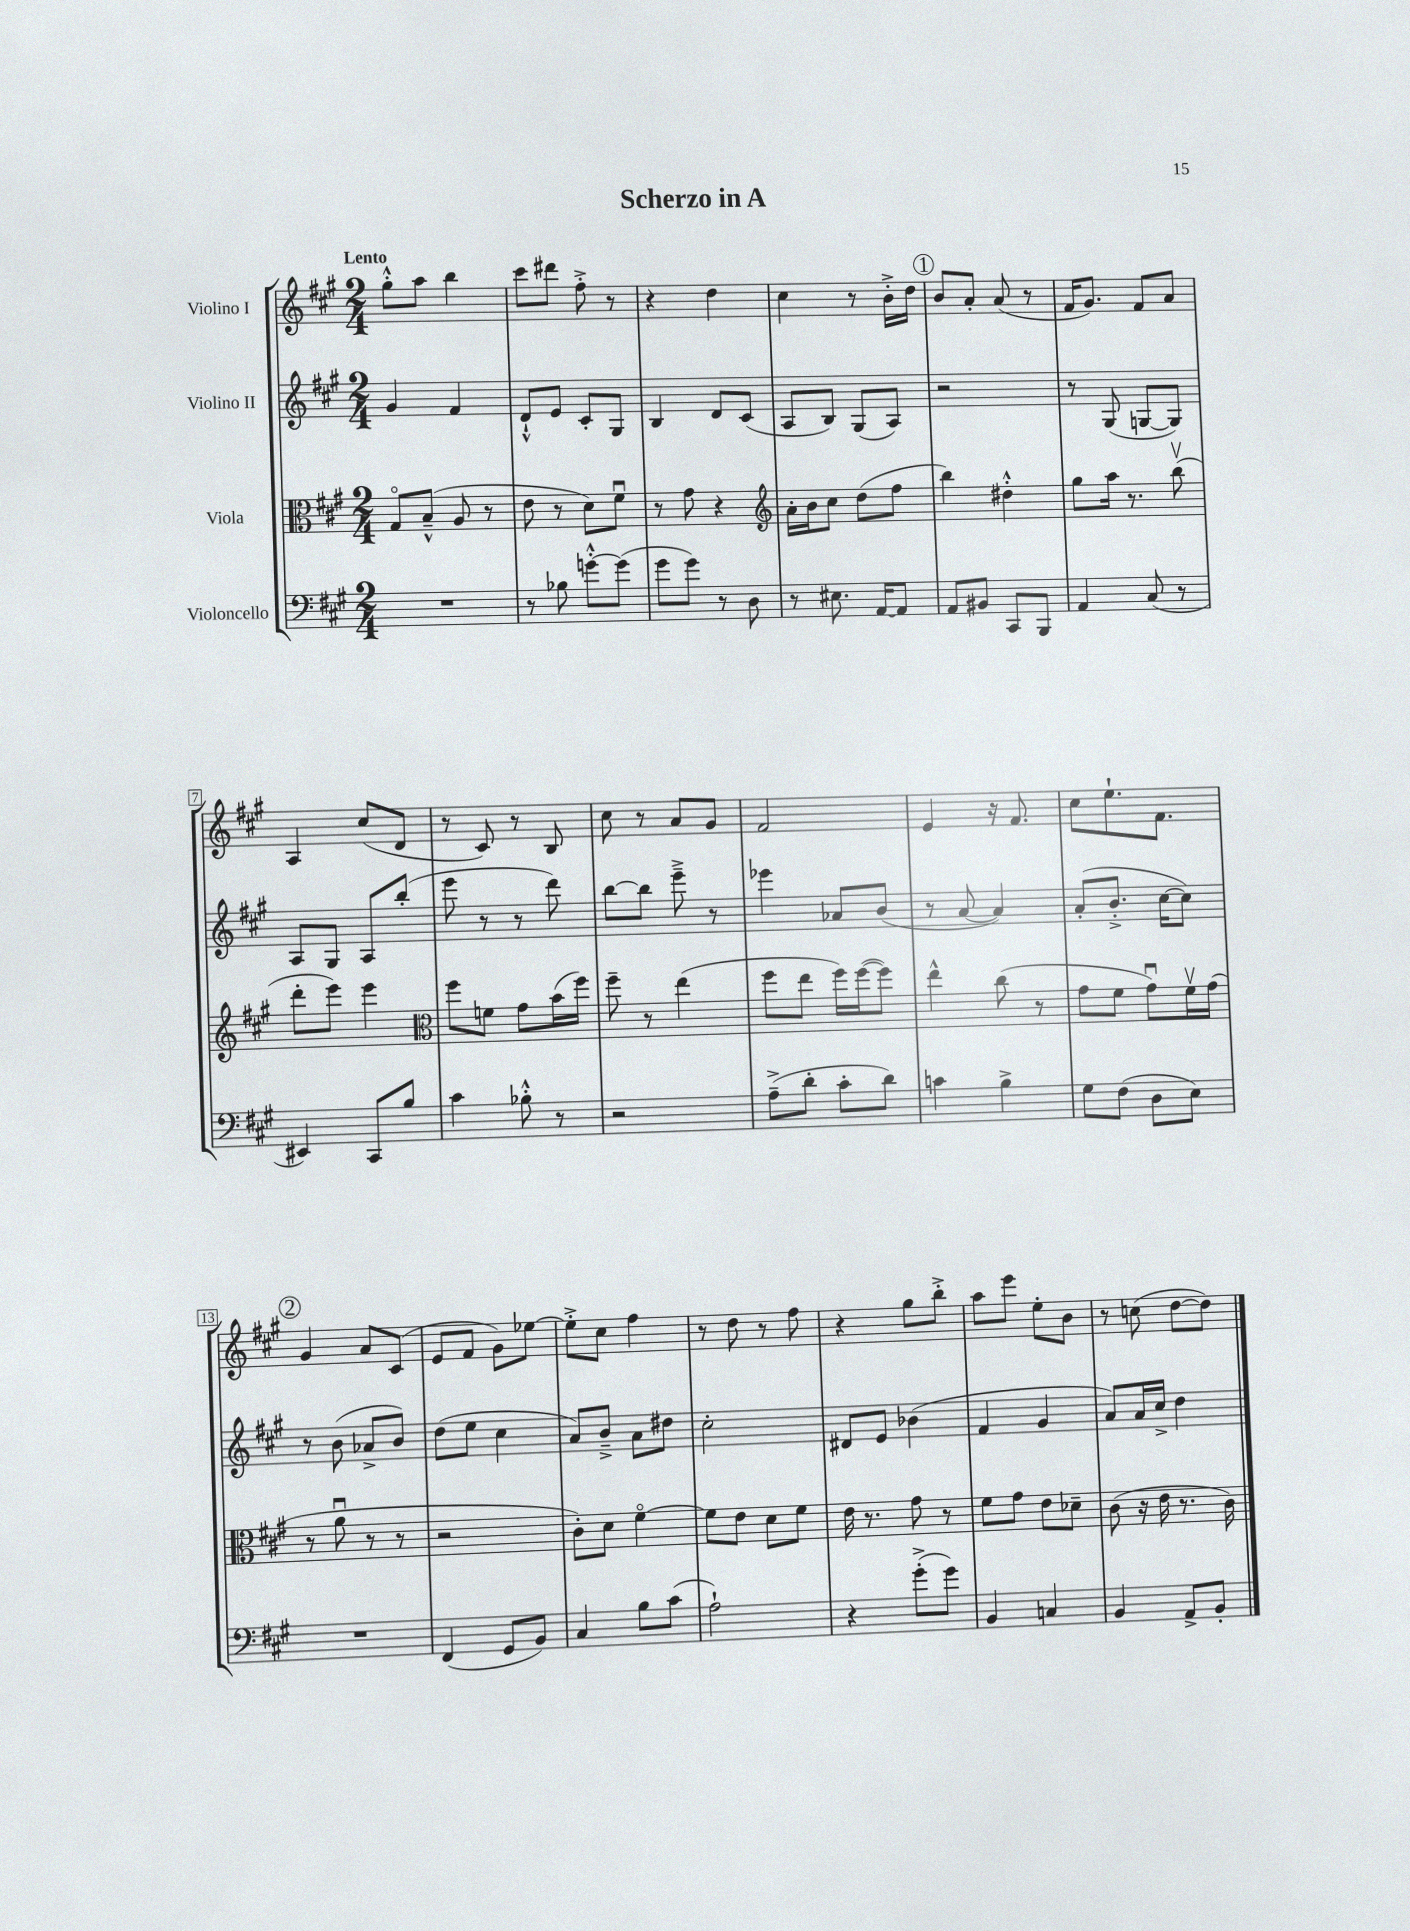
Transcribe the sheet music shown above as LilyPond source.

\header { title = "Scherzo in A" }
<<
\new StaffGroup <<
\new Staff = "s0" \with { instrumentName = "Violino I" } {
    \clef treble \key a \major \numericTimeSignature \time 2/4 \tempo "Lento"
    gis''8-.-^ a''8 b''4 |
    cis'''8 dis'''8 fis''8-.-> r8 |
    r4 d''4 |
    cis''4 r8 b'16-.-> d''16 |
    \mark \markup { \circle "1" } b'8 a'8-. a'8( r8 |
    fis'16 gis'8.) fis'8 a'8 |
    a4 cis''8( d'8 |
    r8 cis'8) r8 b8 |
    cis''8 r8 a'8 gis'8 |
    fis'2 |
    e'4 r16 fis'8. |
    cis''8 e''8.-! fis'8. |
    \mark \markup { \circle "2" } gis'4 a'8 cis'8( |
    e'8 fis'8 gis'8) ees''8~ |
    ees''8-.-> cis''8 fis''4 |
    r8 d''8 r8 fis''8 |
    r4 gis''8 b''8-.-> |
    a''8 e'''8 e''8-. b'8 |
    r8 c''8( d''8~ d''8) \bar "|." |
}
\new Staff = "s1" \with { instrumentName = "Violino II" } {
    \clef treble \key a \major \numericTimeSignature \time 2/4
    gis'4 fis'4 |
    d'8-!-^ e'8 cis'8-. gis8 |
    b4 d'8 cis'8( |
    a8 b8) gis8( a8) |
    \mark \markup { \circle "1" } r2 |
    r8 gis8( g8~ g8) |
    a8 gis8 a8 b''8-.( |
    e'''8 r8 r8 d'''8) |
    b''8~ b''8 e'''8---> r8 |
    ees'''4 aes'8 b'8( |
    r8 a'8~ a'4) |
    a'8-.( b'8.-.-> cis''16~ cis''8) |
    \mark \markup { \circle "2" } r8 b'8( aes'8-> b'8) |
    d''8( e''8 cis''4 |
    a'8) b'8---> a'8 dis''8 |
    cis''2-. |
    dis'8 e'8 bes'4( |
    fis'4 gis'4 |
    a'8) a'16 cis''16-> d''4 \bar "|." |
}
\new Staff = "s2" \with { instrumentName = "Viola" } {
    \clef alto \key a \major \numericTimeSignature \time 2/4
    gis8\flageolet b8---^( a8 r8 |
    e'8 r8 d'8) fis'8\downbow |
    r8 gis'8 r4 |
    \clef treble a'16-. b'16 cis''8 d''8( fis''8 |
    \mark \markup { \circle "1" } b''4) dis''4-.-^ |
    gis''8 a''16 r8. b''8\upbow( |
    d'''8-. e'''8) e'''4 |
    \clef alto fis''8 f'8 gis'8 b'16( fis''16) |
    fis''8-- r8 e''4( |
    fis''8 e''8 fis''16) fis''16~( fis''8) |
    e''4-^ cis''8( r8 |
    gis'8 fis'8 gis'8\downbow) fis'16\upbow gis'16( |
    \mark \markup { \circle "2" } r8 a'8\downbow r8 r8 |
    r2 |
    cis'8-.) d'8 fis'4~\flageolet |
    fis'8 e'8 d'8 fis'8 |
    e'16 r8. gis'8 r8 |
    fis'8 gis'8 e'8 des'8-- |
    cis'8( r16 e'16 r8. cis'16) \bar "|." |
}
\new Staff = "s3" \with { instrumentName = "Violoncello" } {
    \clef bass \key a \major \numericTimeSignature \time 2/4
    R2 |
    r8 bes8 g'8~-.-^ g'8( |
    gis'8 gis'8) r8 d8 |
    r8 eis8. a,16~ a,8 |
    \mark \markup { \circle "1" } a,8 bis,8 cis,8 b,,8 |
    a,4 cis8( r8 |
    eis,4) cis,8 b8 |
    cis'4 bes8-.-^ r8 |
    r2 |
    a8--->( d'8-. cis'8-. d'8) |
    c'4 b4-> |
    gis8 fis8( d8 e8) |
    \mark \markup { \circle "2" } R2 |
    fis,4( gis,8 b,8) |
    cis4 b8 cis'8( |
    a2-!) |
    r4 gis'8-.->( gis'8) |
    b,4 c4 |
    b,4 a,8-> b,8-. \bar "|." |
}
>>
>>
\layout { \context { \Score \override BarNumber.stencil = #(make-stencil-boxer 0.1 0.3 ly:text-interface::print) } }
